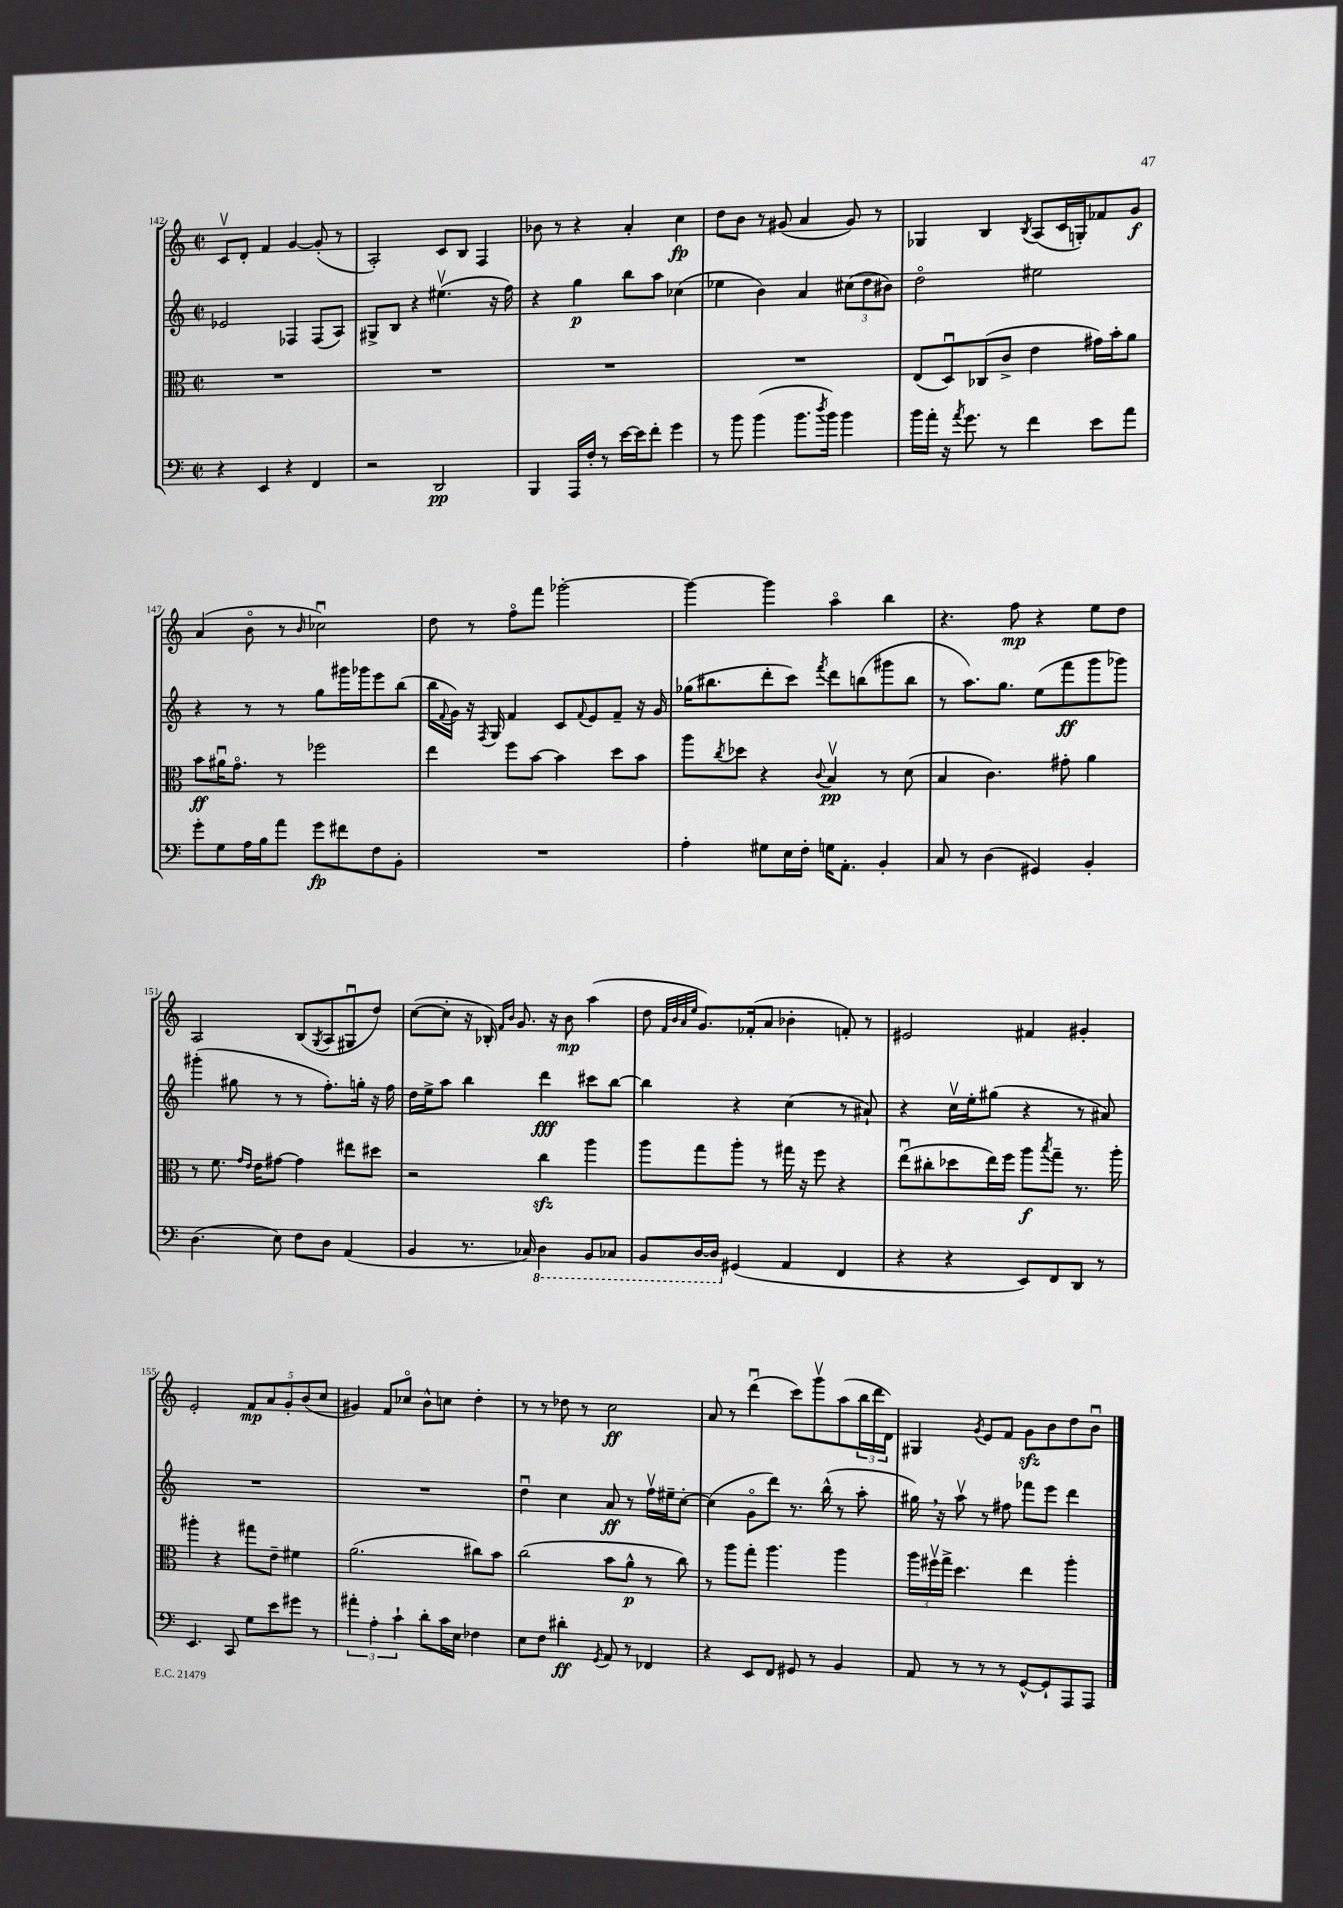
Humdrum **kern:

**kern	**dynam	**kern	**dynam	**kern	**dynam	**kern	**dynam
*part4	*part4	*part3	*part3	*part2	*part2	*part1	*part1
*staff4	*staff4	*staff3	*staff3	*staff2	*staff2	*staff1	*staff1
*clefF4	*	*clefC3	*	*clefG2	*	*clefG2	*
*k[]	*	*k[]	*	*k[]	*	*k[]	*
*M2/2	*	*M2/2	*	*M2/2	*	*M2/2	*
*met(c|)	*	*met(c|)	*	*met(c|)	*	*met(c|)	*
=142	=142	=142	=142	=142	=142	=142	=142
4r	.	1r	.	2e-X/	.	8cv/L	.
.	.	.	.	.	.	8d'/J	.
4EE/	.	.	.	.	.	4f/	.
4r	.	.	.	4F-X/	.	[4g/	.
4FF/	.	.	.	(8F-/L	.	(8g'/]	.
.	.	.	.	8A/J)	.	8r	.
=143	=143	=143	=143	=143	=143	=143	=143
2r	.	1r	.	8G#X^/L	.	2A'/)	.
.	.	.	.	8B/J	.	.	.
.	.	.	.	4r	.	.	.
2DD/	pp	.	.	(4.ee#Xv\	.	8c/L	.
.	.	.	.	.	.	8B/J	.
.	.	.	.	.	.	4F/	.
.	.	.	.	16r	.	.	.
.	.	.	.	16ff\)	.	.	.
=144	=144	=144	=144	=144	=144	=144	=144
4BBB/	.	1r	.	4r	.	8b-X\	.
.	.	.	.	.	.	8r	.
16AAA/LL	.	.	.	4gg\	p	4r	.
16F'/JJ	.	.	.	.	.	.	.
8r	.	.	.	.	.	.	.
[16e\LL	.	.	.	8bb\L	.	4a'/	.
16e\J]	.	.	.	.	.	.	.
8f'\J	.	.	.	8aa\J	.	.	.
4g\	.	.	.	(4cc-X\	.	4cc\	fp
=145	=145	=145	=145	=145	=145	=145	=145
8r	.	1r	.	4ee-X\	.	8dd\L	.
8b\	.	.	.	.	.	8b\J	.
(4b\	.	.	.	4b\)	.	8r	.
.	.	.	.	.	.	(8g#X/	.
8.b\L	.	.	.	4a/	.	4a/	.
8qdd/	.	.	.	.	.	.	.
16b\Jk)	.	.	.	.	.	.	.
4b\	.	.	.	(12cc#X\L	.	8g#/)	.
.	.	.	.	12dd\	.	.	.
.	.	.	.	.	.	8r	.
.	.	.	.	12b#X\J)	.	.	.
=146	=146	=146	=146	=146	=146	=146	=146
16b\LL	.	(8E/L	.	2dd\	.	4G-X/	.
16a'\JJ	.	.	.	.	.	.	.
16r	.	8Du/)	.	.	.	.	.
8qa/	.	.	.	.	.	.	.
8.g\	.	.	.	.	.	.	.
.	.	(8C-X/	.	.	.	4B/	.
8r	.	8c^/J	.	.	.	.	.
.	.	.	.	.	.	8qB/	.
4f\	.	4e\	.	2ee#X\	.	(8A/L	.
.	.	.	.	.	.	16c/L	.
.	.	.	.	.	.	16Gn'/J)	.
8e\L	.	16g#X\LL)	.	.	.	8f-X/	.
.	.	16b'\J	.	.	.	.	.
8a\J	.	8a\J	.	.	.	8g/J	f
!!LO:LB:g=z
=147	=147	=147	=147	=147	=147	=147	=147
8g'\L	.	8b\L	ff	4r	.	(4a/	.
8G\	.	16a#Xu\K	.	.	.	.	.
.	.	8.g\J	.	.	.	.	.
16A\L	.	.	.	8r	.	8b\	.
16B\J	.	.	.	.	.	.	.
8a\J	.	8r	.	8r	.	8r	.
.	.	.	.	.	.	16qqb/	.
8g\L	fp	2ff-X\	.	8gg\L	.	2cc-Xu\)	.
8f#X\	.	.	.	16ggg#X\L	.	.	.
.	.	.	.	16ggg-X\J	.	.	.
8F\	.	.	.	8eee\	.	.	.
8BB'\J	.	.	.	(8bb\J	.	.	.
=148	=148	=148	=148	=148	=148	=148	=148
1r	.	4ee\	.	16bb\LL	.	8dd\	.
.	.	.	.	8qqf/	.	.	.
.	.	.	.	16g\JJ)	.	.	.
.	.	.	.	16r	.	8r	.
.	.	.	.	8qF/	.	.	.
.	.	.	.	16G/	.	.	.
.	.	8ff\L	.	4f/	.	8ff\L	.
.	.	[8b\J	.	.	.	8fff\J	.
.	.	4b\]	.	8c/L	.	[2ggg-X'\	.
.	.	.	.	8qqf/	.	.	.
.	.	.	.	8e/	.	.	.
.	.	8dd\L	.	8f~/J	.	.	.
.	.	8b\J	.	16r	.	.	.
.	.	.	.	16g/	.	.	.
=149	=149	=149	=149	=149	=149	=149	=149
4A'\	.	8aa\L	.	(16gg-X\KL	.	4ggg-\_	.
.	.	.	.	8.bb#X\	.	.	.
.	.	8qcc/	.	.	.	.	.
.	.	8dd-X\J	.	.	.	.	.
8G#X\L	.	4r	.	8ddd'\	.	4ggg-\]	.
16E\L	.	.	.	8ccc\J)	.	.	.
16F'\JJ	.	.	.	.	.	.	.
.	.	8qqc/	.	8qfff/	.	.	.
16Gn\KL	.	4Bv/	pp	8ddd\L	.	4aa\	.
8.AA'\J	.	.	.	.	.	.	.
.	.	.	.	(8bbn\	.	.	.
4BB'/	.	8r	.	8ggg#X\	.	4bb\	.
.	.	(8d\	.	8bb\J	.	.	.
=150	=150	=150	=150	=150	=150	=150	=150
8C/	.	4B/	.	8r	.	4.r	.
8r	.	.	.	8.aa\L)	.	.	.
(4D\	.	4.c\)	.	.	.	.	.
.	.	.	.	8.gg\J	.	.	.
.	.	.	.	.	.	8ff\	mp
4GG#X/)	.	.	.	(8ee\L	.	4r	.
.	.	8g#X'\	.	8fff\	ff	.	.
4BB'/	.	4a\	.	8ggg\	.	8ee\L	.
.	.	.	.	8ggg-X\J)	.	8dd\J	.
!!LO:LB:g=z
=151	=151	=151	=151	=151	=151	=151	=151
(4.D\	.	8r	.	(4ggg#X'\	.	2A/	.
.	.	8.f\	.	.	.	.	.
.	.	.	.	8gg#X\	.	.	.
.	.	16qqg/LL	.	.	.	.	.
.	.	16qqe/JJ	.	.	.	.	.
.	.	16e\KL	.	.	.	.	.
8E\)	.	[8g#X\J	.	8r	.	.	.
8F\L	.	4g#\]	.	8r	.	(8B/L	.
.	.	.	.	.	.	8qG/	.
8D\J	.	.	.	8.ff'\L)	.	8A/	.
(4AA/	.	8ee#X\L	.	.	.	8G#Xu/	.
.	.	.	.	16ggn'\Jk	.	.	.
.	.	8dd#X\J	.	16r	.	8dd/J)	.
.	.	.	.	16ff\	.	.	.
=152	=152	=152	=152	=152	=152	=152	=152
4BB/	.	2r	.	16dd\LL	.	([8cc\L	.
.	.	.	.	16ee^\J	.	.	.
.	.	.	.	8aa\J	.	8cc'\J]	.
8.r	.	.	.	4bb\	.	16r	.
.	.	.	.	.	.	16B-X'/)	.
.	.	.	.	.	.	16qqf/LL	.
.	.	.	.	.	.	16qqb/JJ	.
.	.	.	.	.	.	8.g/	.
16C-X/)	.	.	.	.	.	.	.
*8ba	*	*	*	*	*	*	*
4DD\	.	4cczz\	.	4ddd\	fff	.	.
.	.	.	.	.	.	16r	.
.	.	.	.	.	.	8b\	mp
8BBB/L	.	4aa\	.	8ccc#X\L	.	(4aa\	.
8CC-X/J	.	.	.	[8bb\J	.	.	.
=153	=153	=153	=153	=153	=153	=153	=153
8BBB/L	.	8aa\L	.	4bb\]	.	8dd\	.
.	.	.	.	.	.	32qqf/LLL	.
.	.	.	.	.	.	32qqb/	.
.	.	.	.	.	.	32qqa/	.
.	.	.	.	.	.	32qqee/JJJ	.
[16DD/L	.	8gg\	.	.	.	8.g/L)	.
16DD/JJ]	.	.	.	.	.	.	.
*X8ba	*	*	*	*	*	*	*
(4GG#X/	.	8aa'\J	.	4r	.	.	.
.	.	.	.	.	.	(16f-X'/k	.
.	.	8r	.	.	.	8a/J	.
4AA/	.	16gg#X\	.	(4cc\	.	4b-X'\	.
.	.	16r	.	.	.	.	.
.	.	8ff\	.	.	.	.	.
4FF/	.	4r	.	8r	.	8fn'/)	.
.	.	.	.	8a#X`/)	.	8r	.
=154	=154	=154	=154	=154	=154	=154	=154
4r	.	(8eeu\L	.	4r	.	2e#X/	.
.	.	8cc#X'\	.	.	.	.	.
4r	.	8dd-X\	.	16ccv\LL	.	.	.
.	.	.	.	16ee'\J	.	.	.
.	.	16ee\L)	.	(8gg#X\J	.	.	.
.	.	16ff\JJ	.	.	.	.	.
8EE/L)	.	8aa\L	f	4r	.	4f#X/	.
.	.	8qbb/	.	.	.	.	.
8FF/	.	8gg~\J	.	.	.	.	.
8DD/J	.	8.r	.	8r	.	4g#X'/	.
8r	.	.	.	8a#X/)	.	.	.
.	.	16aa'\	.	.	.	.	.
!!LO:LB:g=z
=155	=155	=155	=155	=155	=155	=155	=155
4.EE/	.	4aa#X'\	.	1r	.	2e'/	.
.	.	4r	.	.	.	.	.
8CC/	.	.	.	.	.	.	.
8G\L	.	8gg#X\L	.	.	.	10f/L	mp
.	.	.	.	.	.	10a/	.
8e\	.	8e~\J	.	.	.	.	.
.	.	.	.	.	.	10g'/	.
8g#X\J	.	4f#X\	.	.	.	.	.
.	.	.	.	.	.	(10b/	.
8r	.	.	.	.	.	.	.
.	.	.	.	.	.	10cc/J	.
=156	=156	=156	=156	=156	=156	=156	=156
6a#X'\	.	(2.a\	.	1r	.	4g#X/)	.
6A'\	.	.	.	.	.	.	.
.	.	.	.	.	.	8f/L	.
6c`\	.	.	.	.	.	.	.
.	.	.	.	.	.	8cc-X/J	.
8d'\L	.	.	.	.	.	8b^^\L	.
16c\L	.	.	.	.	.	8ccn\J	.
16E\JJ	.	.	.	.	.	.	.
4F-X\	.	8cc#X\L)	.	.	.	4dd'\	.
.	.	8b\J	.	.	.	.	.
=157	=157	=157	=157	=157	=157	=157	=157
8E\L	.	(2cc\	.	4ddu\	.	8r	.
8F\J	.	.	.	.	.	8r	.
4d#X'\	ff	.	.	4cc\	.	8dd-X\	.
.	.	.	.	.	.	8r	.
8qGG/	.	.	.	.	.	.	.
8AA/	.	8b\L	.	8a/	ff	2cc\	ff
8r	.	8a^^\J	p	8r	.	.	.
4FF-X/	.	8r	.	16ffv\LL	.	.	.
.	.	.	.	16ee#X~\J	.	.	.
.	.	8cc\)	.	[8cc'\J	.	.	.
=158	=158	=158	=158	=158	=158	=158	=158
4r	.	8r	.	(4cc\]	.	8a/	.
.	.	8aa\L	.	.	.	8r	.
8EE/L	.	8gg'\J	.	8g\L	.	(4dddu\	.
8FF/J	.	4.aa\	.	8ddd\J)	.	.	.
8GG#X/	.	.	.	8.r	.	8ccc\L)	.
8r	.	.	.	.	.	8gggv\	.
.	.	.	.	(16bb^^\	.	.	.
4BB/	.	4aa\	.	8r	.	(8aa\	.
.	.	.	.	8aa'\	.	24bb\L	.
.	.	.	.	.	.	24ddd\	.
.	.	.	.	.	.	24d\JJ)	.
=159	=159	=159	=159	=159	=159	=159	=159
8AA/	.	24aa\LL	.	16gg#X,\)	.	4G#X/	.
.	.	24ff#Xv\	.	.	.	.	.
.	.	.	.	16r	.	.	.
.	.	24gg^\JJ	.	.	.	.	.
8r	.	4.dd\	.	8aav\	.	.	.
.	.	.	.	.	.	8qg/	.
8r	.	.	.	8r	.	8e/L	.
8r	.	.	.	8ff#X\	.	8f/J	.
[8GG^^/L	.	4ee\	.	8fff-X\L	.	8gzz\L	.
8GG`/]	.	.	.	8eee\J	.	8b\	.
8AAA/	.	4aa'\	.	4ddd\	.	8dd\	.
8AAA/J	.	.	.	.	.	8bu\J	.
==	==	==	==	==	==	==	==
*-	*-	*-	*-	*-	*-	*-	*-
